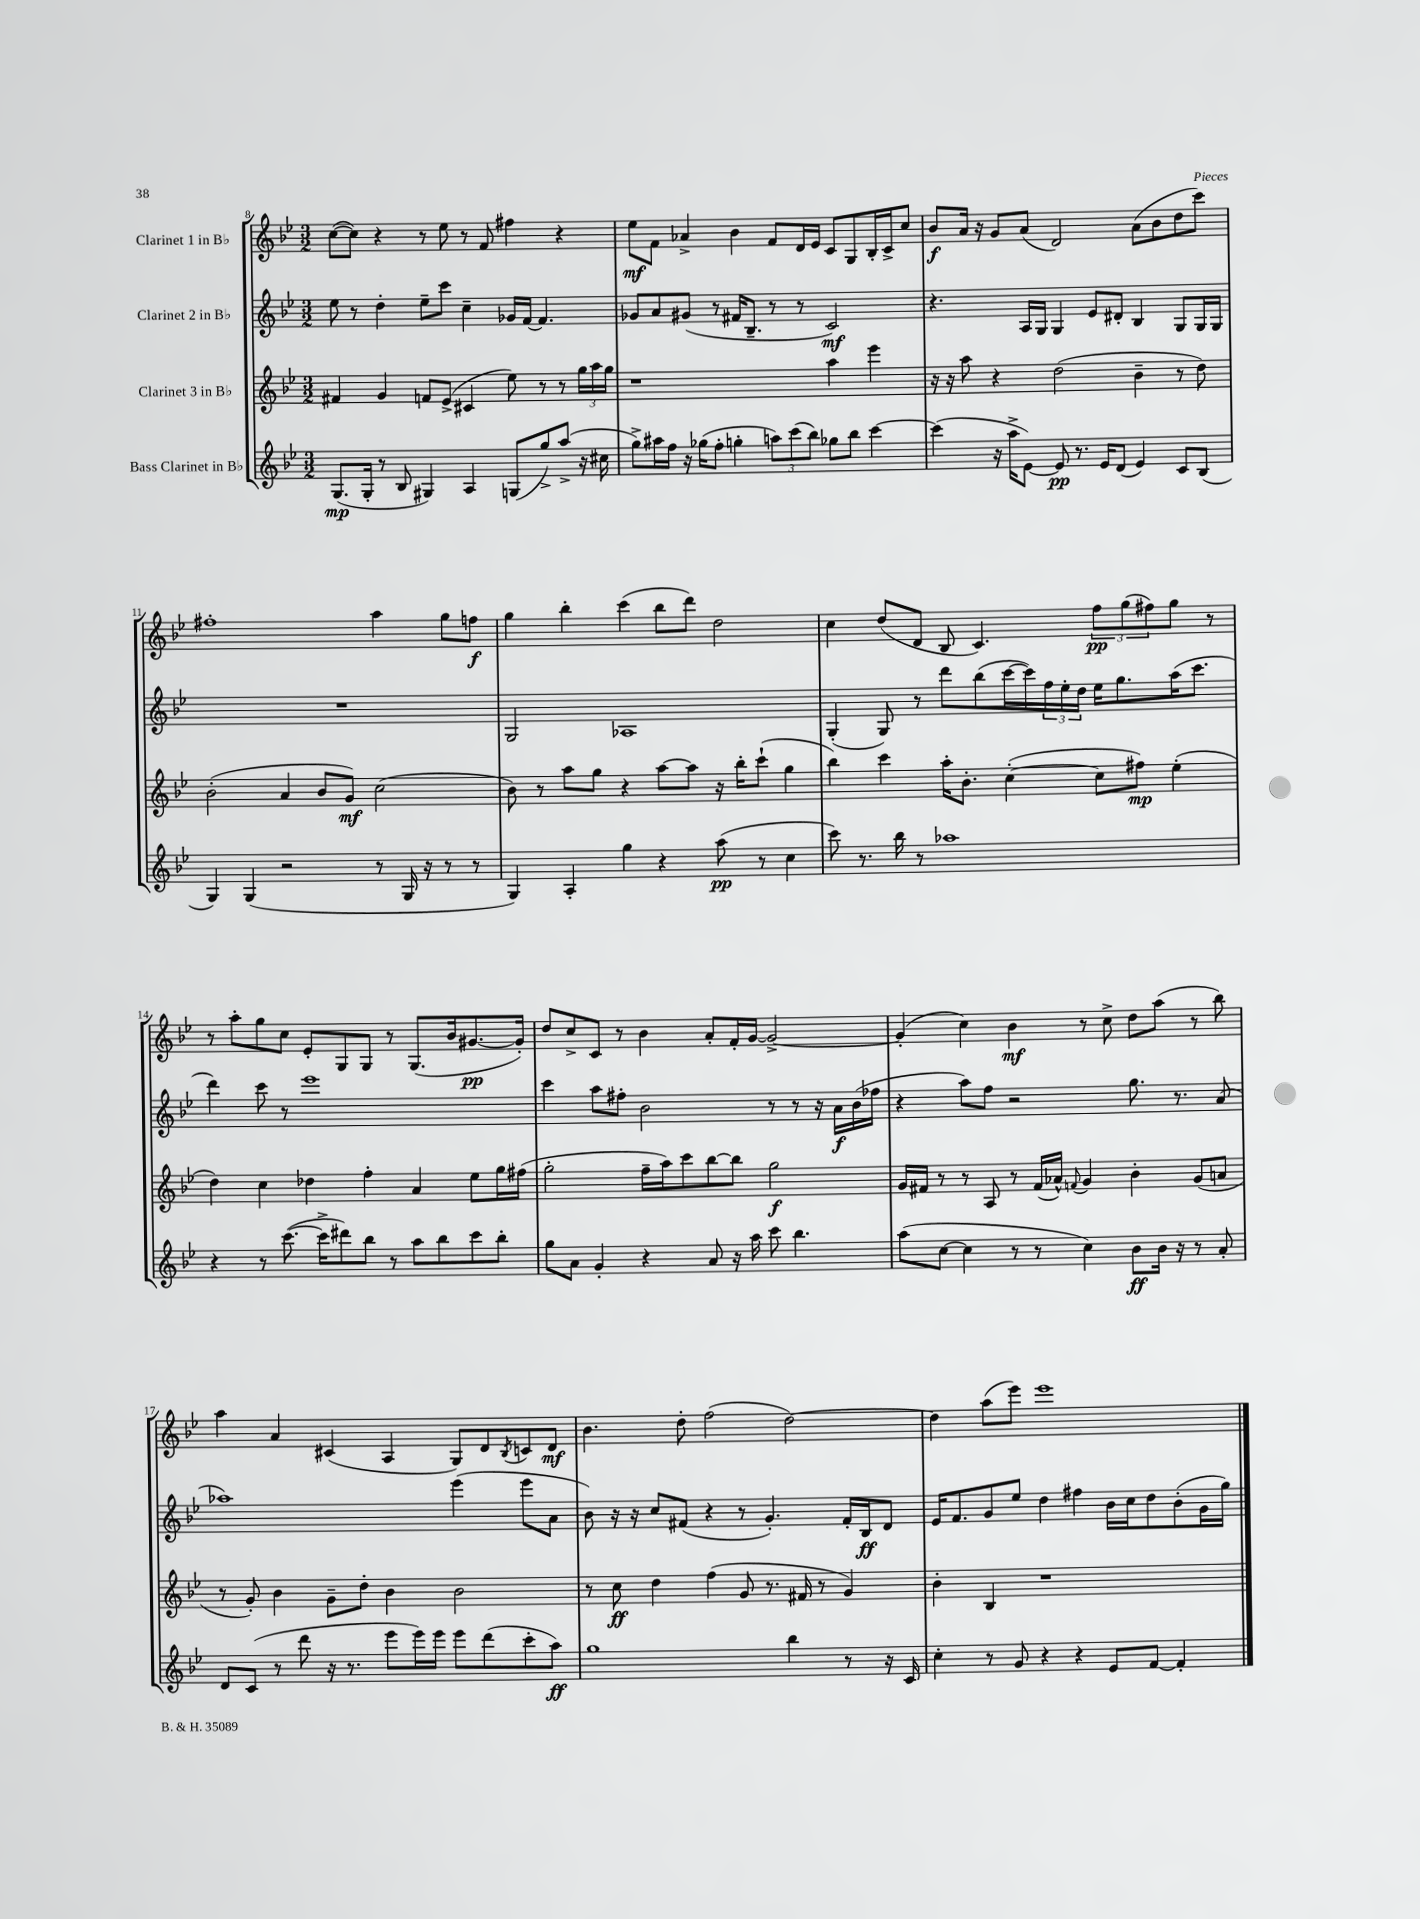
<<
\new StaffGroup <<
\new Staff = "s0" \with { instrumentName = "Clarinet 1 in Bb" } {
    \clef treble \key bes \major \numericTimeSignature \time 3/2
    c''8~( c''8) r4 r8 ees''8 r8 f'8 fis''4 r4 |
    ees''8\mf f'8 aes'4-> bes'4 f'8 d'16 ees'16 c'8 g8 bes16-. c'16-> c''8 |
    bes'8\f a'16 r16 g'8 a'8( d'2) a'8( bes'8 d''8 c'''8) |
    fis''1-. a''4 g''8 f''8\f |
    g''4 bes''4-. c'''4( bes''8 d'''8) d''2 |
    c''4 d''8( d'8 bes8 c'4.) \tuplet 3/2 { f''8\pp g''8( fis''8) } g''8 r8 |
    r8 a''8-. g''8 c''8 ees'8-. g8 g8 r8 g8.( bes'16 gis'8.~\pp gis'16-.) |
    d''8 c''8-> c'8 r8 bes'4 a'8-. f'16-. g'16~ g'2~-> |
    g'4-.( c''4) bes'4\mf r8 c''8-> d''8 a''8( r8 bes''8) |
    a''4 a'4 cis'4( a4 g8) d'8 \acciaccatura { bes8 } c'8 d'8\mf |
    bes'4. d''8-. f''2( d''2~) |
    d''4 a''8( ees'''8) ees'''1 \bar "|." |
}
\new Staff = "s1" \with { instrumentName = "Clarinet 2 in Bb" } {
    \clef treble \key bes \major \numericTimeSignature \time 3/2
    ees''8 r8 d''4-. ees''8-- c'''8 c''4-- ges'16 f'16~ f'4. |
    ges'8 a'8 gis'8( r8 fis'16 bes8.-- r8 r8 c'2\mf) |
    r4. a16 g16 g4 ees'8 dis'8-. bes4 g8 g16 g16 |
    R1. |
    g2 aes1 |
    g4-.( g8) r8 d'''8 bes''8( c'''16~ c'''16) \tuplet 3/2 { f''16 ees''16-. d''16 } ees''16 g''8. a''16( c'''8. |
    d'''4) c'''8 r8 ees'''1 |
    c'''4 a''8 fis''8-. bes'2 r8 r8 r16 a'16\f bes'16( fes''16 |
    r4 a''8) f''8 r2 g''8. r8. a'8( |
    aes''1) ees'''4( ees'''8 a'8 |
    bes'8) r16 r16 c''8 fis'8( r4 r8 g'4.-.) fis'16-. bes16\ff d'8 |
    ees'16 f'8. g'8 ees''8 d''4 fis''4 bes'16 c''16 d''8 bes'8-.( g'16 g''16) \bar "|." |
}
\new Staff = "s2" \with { instrumentName = "Clarinet 3 in Bb" } {
    \clef treble \key bes \major \numericTimeSignature \time 3/2
    fis'4 g'4 f'8 ees'8->( cis'4 ees''8) r8 r8 \tuplet 3/2 { g''16 a''16 g''16 } |
    r1 a''4 ees'''4 |
    r16 r16 a''8 r4 d''2( bes'4-- r8 d''8) |
    bes'2-.( a'4 bes'8 g'8\mf) c''2( |
    bes'8) r8 a''8 g''8 r4 a''8~ a''8 r16 bes''16-. c'''8-!( g''4 |
    bes''4) c'''4 a''16-. bes'8.-. c''4~-.( c''8 fis''8\mp) ees''4-.( |
    d''4) c''4 des''4 f''4-. a'4 ees''8 g''16 fis''16( |
    g''2-. f''16-- a''16) c'''8 bes''8~ bes''8 g''2\f |
    g'16 fis'16 r8 r8 a8 r8 fis'16( aes'16-^) \appoggiatura { f'8 } g'4 bes'4-. g'8( a'8 |
    r8 g'8-.) bes'4 g'8-- d''8-. bes'4 bes'2 |
    r8 c''8\ff d''4 f''4( g'8 r8. fis'16 r8 g'4) |
    bes'4-. bes4 r1 \bar "|." |
}
\new Staff = "s3" \with { instrumentName = "Bass Clarinet in Bb" } {
    \clef treble \key bes \major \numericTimeSignature \time 3/2
    g8.\mp( g16-. r8 bes8 gis4) a4 g8( g''8->) a''8->( r16 cis''16 |
    g''8->) ais''16 f''16 r16 ges''16( f''8-. g''4-. \tuplet 3/2 { a''8) c'''8( bes''8) } ges''8 bes''8 c'''4~ |
    c'''4( r16 a''16-> ees'8~) ees'8\pp r8. ees'16 d'8( ees'4) c'8 bes8( |
    g4) g4( r2 r8 g16 r16 r8 r8 |
    g4) a4-. g''4 r4 a''8\pp( r8 c''4 |
    c'''8) r8. bes''16 r8 aes''1 |
    r4 r8 c'''8.~( c'''16-> dis'''8) bes''8 r8 a''8 bes''8 c'''8 bes''8-. |
    g''8 a'8 g'4-. r4 a'8 r16 a''16 c'''8 bes''4. |
    a''8( c''8~ c''4 r8 r8 c''4) bes'8\ff bes'16 r16 r8 a'8-. |
    d'8 c'8( r8 d'''8 r16 r8. ees'''8 ees'''16) ees'''16 ees'''8 d'''8( c'''8-. a''8\ff) |
    g''1 bes''4 r8 r16 c'16 |
    c''4-. r8 g'8 r4 r4 ees'8 f'8~ f'4-. \bar "|." |
}
>>
>>
\layout { \context { \Score currentBarNumber = #8 } }
